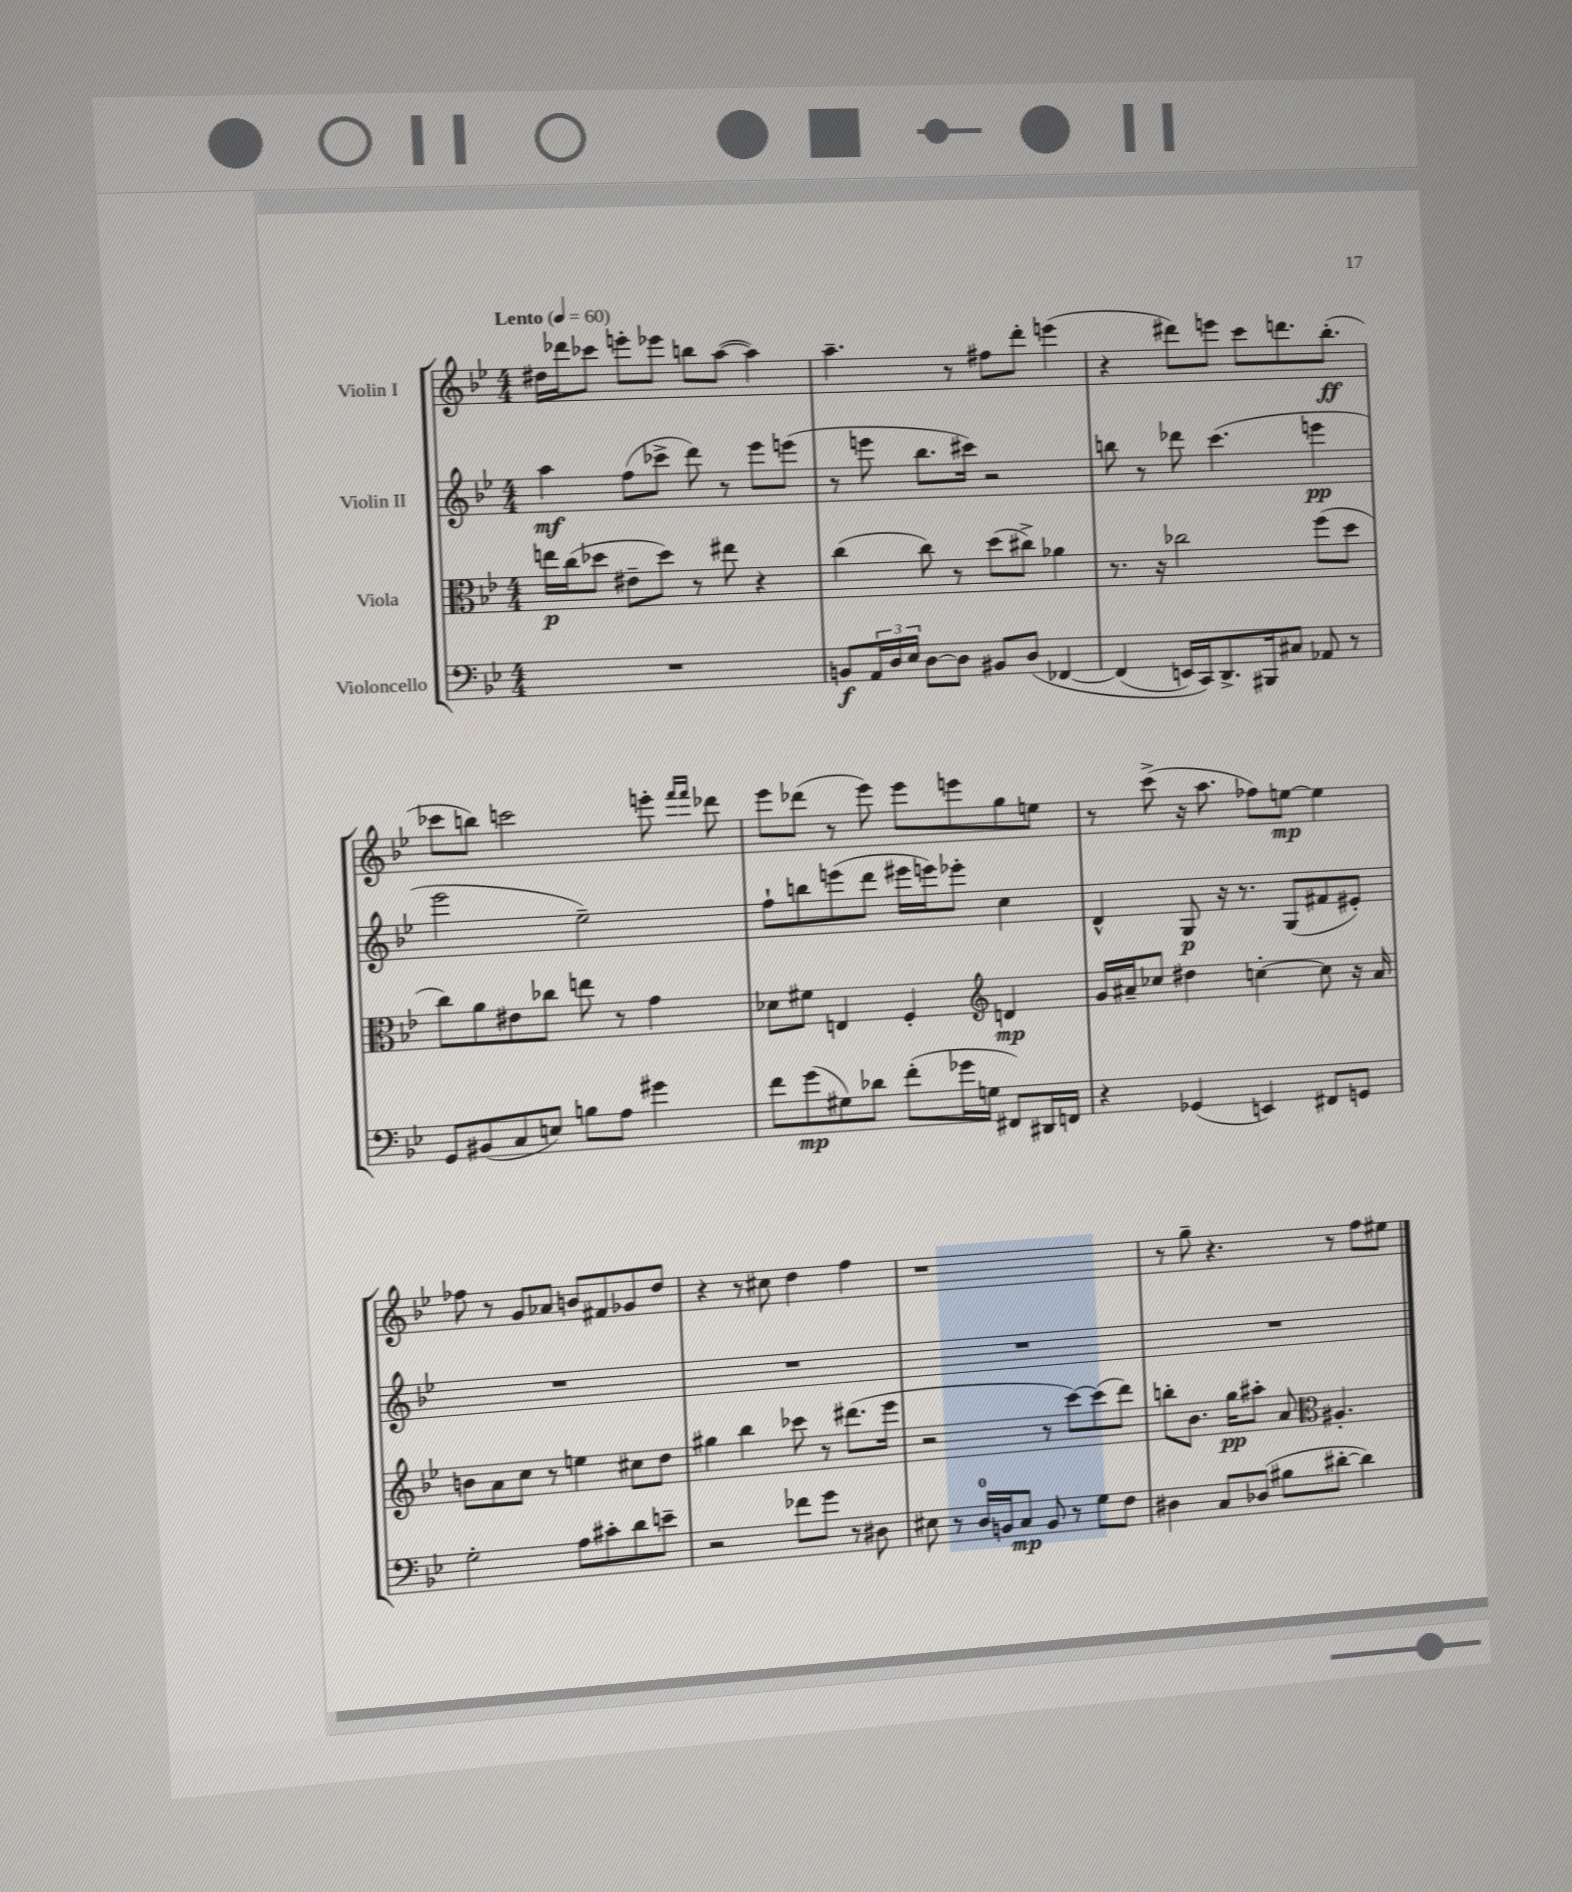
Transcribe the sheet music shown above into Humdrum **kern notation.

**kern	**dynam	**kern	**dynam	**kern	**dynam	**kern	**dynam
*part4	*part4	*part3	*part3	*part2	*part2	*part1	*part1
*staff4	*staff4	*staff3	*staff3	*staff2	*staff2	*staff1	*staff1
*I"Violoncello	*	*I"Viola	*	*I"Violin II	*	*I"Violin I	*
*clefF4	*	*clefC3	*	*clefG2	*	*clefG2	*
*k[b-e-]	*	*k[b-e-]	*	*k[b-e-]	*	*k[b-e-]	*
*M4/4	*	*M4/4	*	*M4/4	*	*M4/4	*
*MM60	*	*MM60	*	*MM60	*	*MM60	*
=1	=1	=1	=1	=1	=1	=1	=1
!	!	!	!	!	!	!LO:TX:a:B:t=Lento	!
1r	.	16een\LL	p	4aa\	mf	16dd#X\LL	.
.	.	(16cc\J	.	.	.	16ddd-X\J	.
.	.	8dd-X\J	.	.	.	8ccc-X\J	.
.	.	8e#X~\L	.	(8ff\L	.	8eeen'\L	.
.	.	8dd-\J)	.	8ccc-X^\J	.	8eee-X\J	.
.	.	8r	.	8ddd\)	.	8bbn\L	.
.	.	8ee#X\	.	8r	.	([8aa\J	.
.	.	4r	.	8eee-\L	.	4aa\])	.
.	.	.	.	(8eeen\J	.	.	.
=2	=2	=2	=2	=2	=2	=2	=2
8BBn/L	f	(4cc\	.	8r	.	4.aa~\	.
24AA/L	.	.	.	8eeen\	.	.	.
24D/	.	.	.	.	.	.	.
24E-/JJ	.	.	.	.	.	.	.
[8D\L	.	8cc\)	.	8.bb-\L	.	.	.
8D\J]	.	8r	.	.	.	8r	.
.	.	.	.	16ccc#X\Jk)	.	.	.
8BB#X/L	.	(8dd\L	.	2r	.	8ff#X\L	.
(8D/J	.	8cc#X^\J)	.	.	.	8ddd'\J	.
[4FF-X/	.	4a-X\	.	.	.	(4eeen\	.
=3	=3	=3	=3	=3	=3	=3	=3
(4FF-/]	.	8.r	.	8bbn\	.	4r	.
.	.	.	.	8r	.	.	.
.	.	16r	.	.	.	.	.
16EEn/LL)	.	2cc-X\	.	8ddd-X\	.	8ddd#X\L)	.
16CC/J)	.	.	.	.	.	.	.
8.DD^/	.	.	.	(4.ccc\	.	8eeen\J	.
.	.	.	.	.	.	8ccc\L	.
16BBB#X/k	.	.	.	.	.	.	.
8C#X/J	.	.	.	.	.	8.dddn\	.
8AA-X/	.	(8ff\L	.	4eeen\	pp	.	.
.	.	.	.	.	.	(8.bb-'\J	ff
8r	.	8dd\J	.	.	.	.	.
!!LO:LB:g=z
=4	=4	=4	=4	=4	=4	=4	=4
8GG/L	.	8cc\L)	.	2eee-\	.	8ccc-X\L	.
(8BB#X/	.	8a\	.	.	.	8bbn\J)	.
8C/	.	8e#X\	.	.	.	2cccn\	.
8En/J)	.	8cc-X\J	.	.	.	.	.
8Bn\L	.	8een\	.	2ee-~\)	.	.	.
8A\J	.	8r	.	.	.	.	.
4g#X\	.	4g\	.	.	.	8eeen'\	.
.	.	.	.	.	.	16qqfff/LL	.
.	.	.	.	.	.	16qqfff/JJ	.
.	.	.	.	.	.	8ddd-X\	.
=5	=5	=5	=5	=5	=5	=5	=5
8f\L	.	8d-X\L	.	8ff`\L	.	8eee-\L	.
(8g\	mp	8f#X\J	.	8bbn\	.	(8ddd-X\J	.
8G#X\)	.	4En/	.	(8eeen\	.	8r	.
8d-X\J	.	.	.	8ddd\J	.	8eee-\)	.
(8f'\L	.	4F'/	.	16eee#X\LL	.	8eee-\L	.
.	.	.	.	16eeen\J)	.	.	.
16g-X\L	.	.	.	8eee-X'\J	.	8eeen\	.
16Gn\JJ	.	.	.	.	.	.	.
*	*	*clefG2	*	*	*	*	*
8FF#X/L)	.	4dn/	mp	4cc\	.	8gg\	.
16DD#X/L	.	.	.	.	.	8een\J	.
16FFn/JJ	.	.	.	.	.	.	.
=6	=6	=6	=6	=6	=6	=6	=6
4r	.	16g/LL	.	4d^^/	.	8r	.
.	.	16a#X~/J	.	.	.	.	.
.	.	8cc-X/J	.	.	.	(8ccc^\	.
(4GG-X/	.	4dd#X\	.	8G/	p	16r	.
.	.	.	.	.	.	8.aa\	.
.	.	.	.	16r	.	.	.
.	.	.	.	8.r	.	.	.
4EEn/)	.	[4ccn'\	.	.	.	8ff-X\L)	.
.	.	.	.	(8G/L	.	[8een\J	mp
8FF#X/L	.	8cc\]	.	8f#X/	.	4ee\]	.
8GGn/J	.	16r	.	8e#X'/J)	.	.	.
.	.	16a#/	.	.	.	.	.
!!LO:LB:g=z
=7	=7	=7	=7	=7	=7	=7	=7
2G'\	.	8bn\L	.	1r	.	8ff-X\	.
.	.	8a\	.	.	.	8r	.
.	.	8cc\J	.	.	.	8g/L	.
.	.	8r	.	.	.	8a-X/J	.
8A\L	.	4een\	.	.	.	8bn/L	.
8c#X'\	.	.	.	.	.	8f#X/	.
8d\	.	8cc#X\L	.	.	.	8g-X/	.
8en~\J	.	8dd\J	.	.	.	8dd/J	.
=8	=8	=8	=8	=8	=8	=8	=8
2r	.	4gg#X\	.	1r	.	4r	.
.	.	4bb-\	.	.	.	8r	.
.	.	.	.	.	.	8cc#X\	.
8f-X\L	.	8ccc-X\	.	.	.	4dd\	.
8g\J	.	8r	.	.	.	.	.
8r	.	(8.ddd#X\L	.	.	.	4ff\	.
8D#X\	.	.	.	.	.	.	.
.	.	16eee-\Jk	.	.	.	.	.
=9	=9	=9	=9	=9	=9	=9	=9
8E#X\	.	2r	.	1r	.	1r	.
8r	.	.	.	.	.	.	.
16D/LL	.	.	.	.	.	.	.
16BBn/J	.	.	.	.	.	.	.
8C/J	mp	.	.	.	.	.	.
8BB/	.	8r	.	.	.	.	.
8r	.	[8ccc\L)	.	.	.	.	.
8G\L	.	(8ccc\]	.	.	.	.	.
8F\J	.	8ddd\J)	.	.	.	.	.
=10	=10	=10	=10	=10	=10	=10	=10
4D#X\	.	8bbn'\L	.	1r	.	8r	.
.	.	8.b-\J	.	.	.	8gg~\	.
8C/L	.	.	.	.	.	4.r	.
.	.	16gg\KL	pp	.	.	.	.
(8D-X/J	.	8aa#X'\J	.	.	.	.	.
8B#X\L	.	8a/	.	.	.	.	.
*	*	*clefC3	*	*	*	*	*
[8d#X'\J	.	4.A#X'/	.	.	.	8r	.
4d#\])	.	.	.	.	.	8ff\L	.
.	.	.	.	.	.	8ee#X\J	.
==	==	==	==	==	==	==	==
*-	*-	*-	*-	*-	*-	*-	*-
